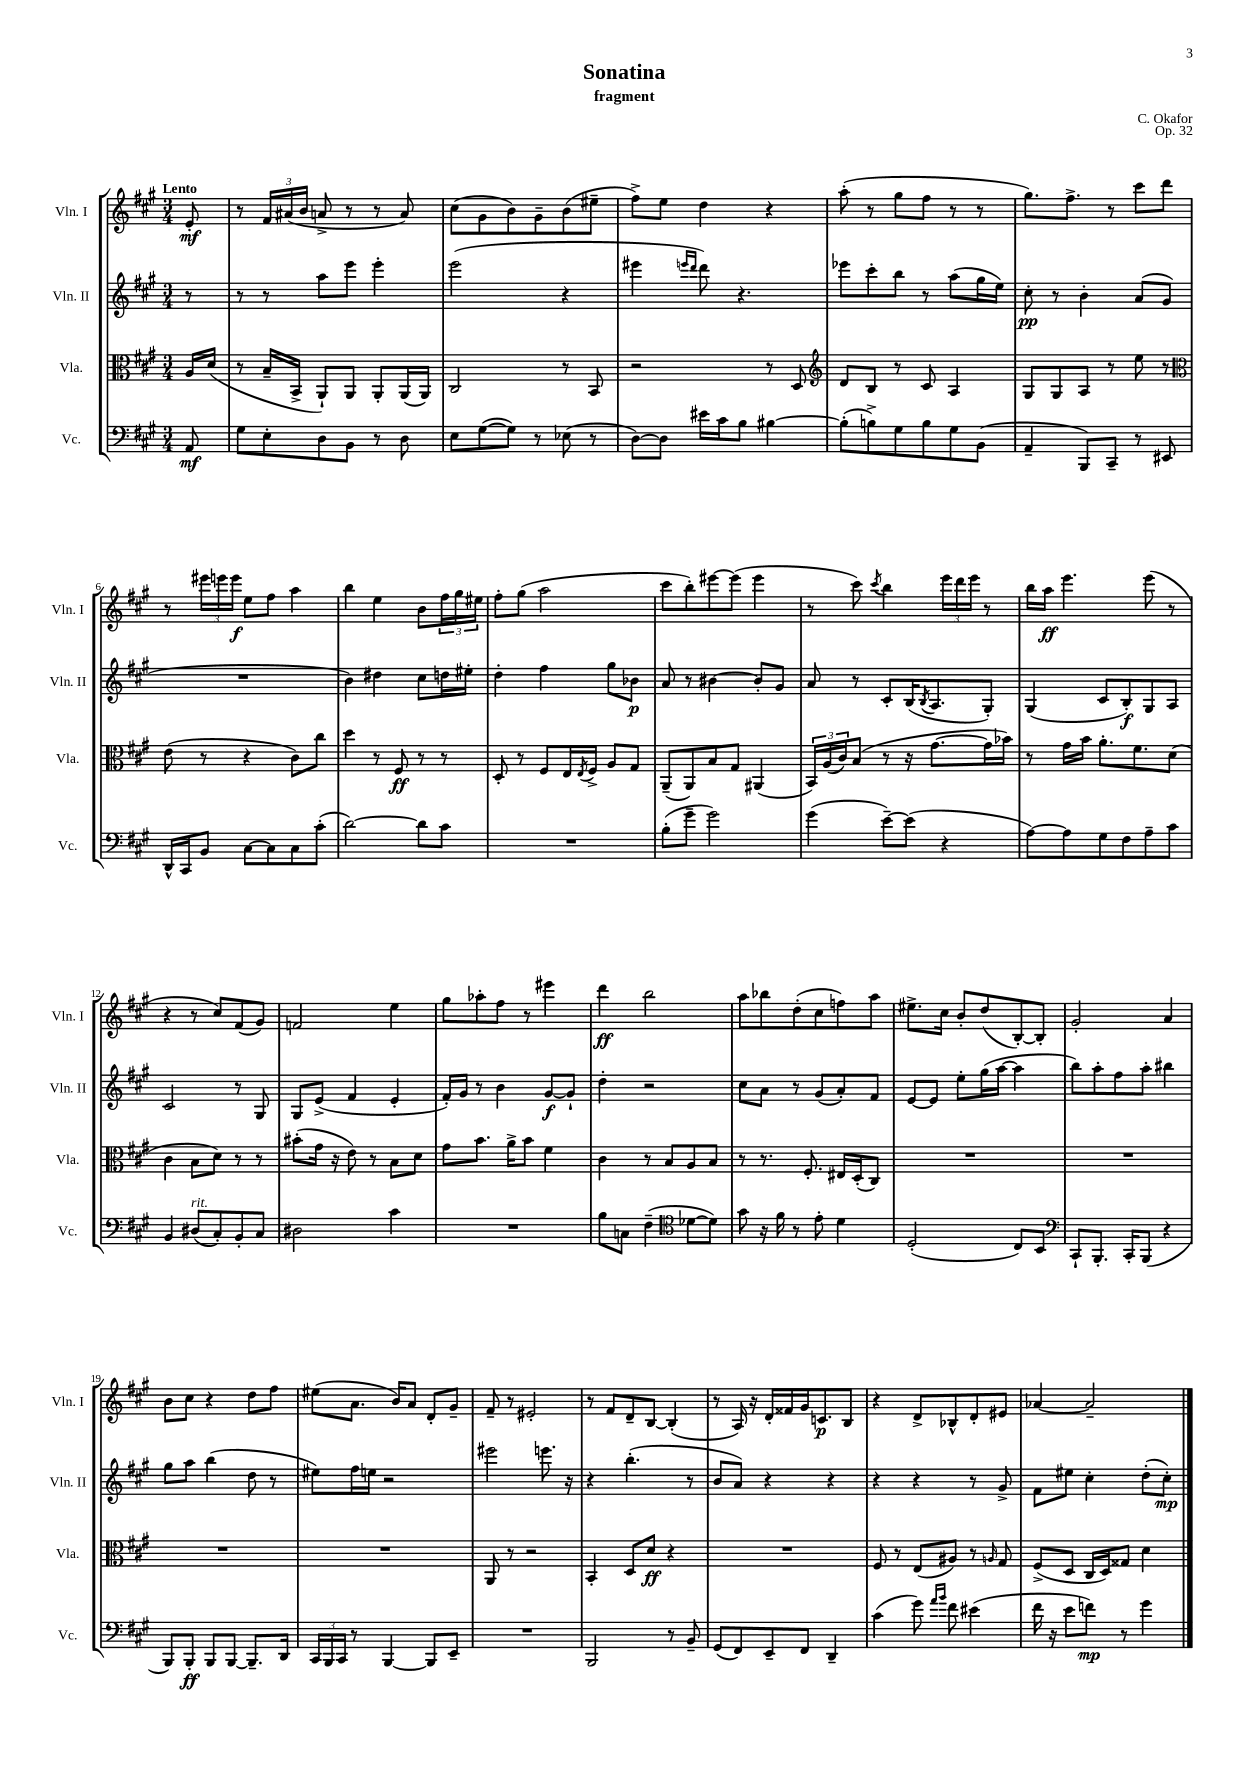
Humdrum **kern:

**kern	**dynam	**kern	**dynam	**kern	**dynam	**kern	**dynam
*part4	*part4	*part3	*part3	*part2	*part2	*part1	*part1
*staff4	*staff4	*staff3	*staff3	*staff2	*staff2	*staff1	*staff1
*I"Vc.	*	*I"Vla.	*	*I"Vln. II	*	*I"Vln. I	*
*I'Vc.	*	*I'Vla.	*	*I'Vln. II	*	*I'Vln. I	*
*clefF4	*	*clefC3	*	*clefG2	*	*clefG2	*
*k[f#c#g#]	*	*k[f#c#g#]	*	*k[f#c#g#]	*	*k[f#c#g#]	*
*M3/4	*	*M3/4	*	*M3/4	*	*M3/4	*
=	=	=	=	=	=	=	=
!	!	!	!	!	!	!LO:TX:a:B:t=Lento	!
8AA/	mf	16A/LL	.	8r	.	8e'/	mf
.	.	(16d/JJ	.	.	.	.	.
=1	=1	=1	=1	=1	=1	=1	=1
8G#\L	.	8r	.	8r	.	8r	.
8E'\	.	16B~/LL	.	8r	.	24f#/LL	.
.	.	.	.	.	.	(24a#X/	.
.	.	16BB^/JJ	.	.	.	.	.
.	.	.	.	.	.	24b/JJ	.
8D\	.	8AA`/L)	.	8aa\L	.	8an^/	.
8BB\J	.	8AA/J	.	8eee\J	.	8r	.
8r	.	8AA'/L	.	4eee'\	.	8r	.
8D\	.	(16AA/L	.	.	.	8a/)	.
.	.	16AA/JJ)	.	.	.	.	.
=2	=2	=2	=2	=2	=2	=2	=2
8E\L	.	2C#/	.	(2eee\	.	(8cc#\L	.
([8G#\	.	.	.	.	.	8g#\	.
8G#\J])	.	.	.	.	.	8b\)	.
8r	.	.	.	.	.	8g#~\	.
(8E-X\	.	8r	.	4r	.	(8b\	.
8r	.	8BB/	.	.	.	8ee#X~\J	.
=3	=3	=3	=3	=3	=3	=3	=3
[8D\L)	.	2r	.	4eee#X\	.	8ff#^\L)	.
8D\J]	.	.	.	.	.	8ee\J	.
.	.	.	.	16qqeeen/LL	.	.	.
.	.	.	.	16qqddd/JJ	.	.	.
16e#X\LL	.	.	.	8ddd\)	.	4dd\	.
16c#\J	.	.	.	.	.	.	.
8B\J	.	.	.	4.r	.	.	.
[4B#X\	.	8r	.	.	.	4r	.
.	.	8D/	.	.	.	.	.
=4	=4	=4	=4	=4	=4	=4	=4
*	*	*clefG2	*	*	*	*	*
(8B#'\L]	.	8d/L	.	8eee-X\L	.	(8aa'\	.
8Bn^\)	.	8B/J	.	8ccc#'\	.	8r	.
8G#\	.	8r	.	8bb\J	.	8gg#\L	.
8B\	.	8c#/	.	8r	.	8ff#\J	.
8G#\	.	4A/	.	(8aa\L	.	8r	.
(8BB\J	.	.	.	16gg#\L	.	8r	.
.	.	.	.	16ee\JJ)	.	.	.
=5	=5	=5	=5	=5	=5	=5	=5
4AA~/	.	8G#/L	.	8cc#'\	pp	8.gg#\L)	.
.	.	8G#/	.	8r	.	.	.
.	.	.	.	.	.	8.ff#^\J	.
8BBB/L)	.	8A/J	.	4b'\	.	.	.
8CC#~/J	.	8r	.	.	.	8r	.
8r	.	8ee\	.	(8a/L	.	8ccc#\L	.
8EE#X/	.	8r	.	8g#/J	.	8ddd\J	.
!!LO:LB:g=z
=6	=6	=6	=6	=6	=6	=6	=6
*	*	*clefC3	*	*	*	*	*
16DD^^/LL	.	(8e\	.	2.r	.	8r	.
16CC#/J	.	.	.	.	.	.	.
8BB/J	.	8r	.	.	.	24eee#X\LL	.
.	.	.	.	.	.	24eeen\	.
.	.	.	.	.	.	24eee\JJ	f
[8C#\L	.	4r	.	.	.	8ee\L	.
8C#\]	.	.	.	.	.	8ff#\J	.
8C#\	.	8c#\L)	.	.	.	4aa\	.
(8c#'\J	.	8cc#\J	.	.	.	.	.
=7	=7	=7	=7	=7	=7	=7	=7
[2d\)	.	4dd\	.	4b\)	.	4bb\	.
.	.	8r	.	4dd#X\	.	4ee\	.
.	.	8F#/	ff	.	.	.	.
8d\L]	.	8r	.	8cc#\L	.	8b\L	.
8c#\J	.	8r	.	16ddn\L	.	24ff#\L	.
.	.	.	.	.	.	24gg#\	.
.	.	.	.	16ee#X'\JJ	.	.	.
.	.	.	.	.	.	24ee#X\JJ	.
=8	=8	=8	=8	=8	=8	=8	=8
2.r	.	8D'/	.	4dd'\	.	8ff#'\L	.
.	.	8r	.	.	.	(8gg#\J	.
.	.	8F#/L	.	4ff#\	.	2aa\	.
.	.	16E/L	.	.	.	.	.
.	.	8qE/	.	.	.	.	.
.	.	16F#^/JJ	.	.	.	.	.
.	.	8A/L	.	8gg#\L	.	.	.
.	.	8G#/J	.	8b-X\J	p	.	.
=9	=9	=9	=9	=9	=9	=9	=9
(8B'\L	.	(8AA~/L	.	8a/	.	8ccc#\L	.
8g#~\J	.	8AA/)	.	8r	.	8bb'\)	.
2g#\)	.	8B/	.	[4b#X\	.	[8eee#X\	.
.	.	8G#/J	.	.	.	(8eee#\J]	.
.	.	(4AA#X/	.	8b#'/L]	.	4eee#\	.
.	.	.	.	8g#/J	.	.	.
=10	=10	=10	=10	=10	=10	=10	=10
(4g#\	.	24BB/LL)	.	8a/	.	8r	.
.	.	(24A/	.	.	.	.	.
.	.	24c#/J)	.	.	.	.	.
.	.	(8B/J	.	8r	.	8ccc#\)	.
.	.	.	.	.	.	8qccc#/	.
[8e~\L)	.	8r	.	8c#'/L	.	4bb\	.
(8e\J]	.	16r	.	(16B/K	.	.	.
.	.	.	.	8qB/	.	.	.
.	.	[8.g#\L	.	8.A/	.	.	.
4r	.	.	.	.	.	24eee\LL	.
.	.	.	.	.	.	24ddd\	.
.	.	.	.	.	.	24eee\JJ	.
.	.	16g#\L]	.	8G#'/J)	.	8r	.
.	.	16b-X\JJ)	.	.	.	.	.
=11	=11	=11	=11	=11	=11	=11	=11
[8A\L)	.	8r	.	(4G#/	.	16bb\LL	.
.	.	.	.	.	.	16aa\JJ	ff
8A\]	.	16g#\LL	.	.	.	4.eee\	.
.	.	16b\JJ	.	.	.	.	.
8G#\	.	8.a'\L	.	8c#/L	.	.	.
8F#\	.	.	.	8B'/)	f	.	.
.	.	8.f#\	.	.	.	.	.
8A~\	.	.	.	8G#/	.	(8eee\	.
8c#\J	.	(8d\J	.	8A/J	.	8r	.
!!LO:LB:g=z
=12	=12	=12	=12	=12	=12	=12	=12
4BB/	.	4c#\	.	2c#/	.	4r	.
!LO:TX:a:i:t=rit.	!	!	!	!	!	!	!
(8D#X/L	.	8B\L	.	.	.	8r	.
8C#'/)	.	8d\J)	.	.	.	8cc#/L)	.
8BB'/	.	8r	.	8r	.	(8f#/	.
8C#/J	.	8r	.	8G#/	.	8g#/J)	.
=13	=13	=13	=13	=13	=13	=13	=13
2D#X\	.	(8b#X'\L	.	8G#/L	.	2fn/	.
.	.	16g#\Jk	.	(8e^/J	.	.	.
.	.	16r	.	.	.	.	.
.	.	8e\)	.	4f#/	.	.	.
.	.	8r	.	.	.	.	.
4c#\	.	8B\L	.	4e'/	.	4ee\	.
.	.	8d\J	.	.	.	.	.
=14	=14	=14	=14	=14	=14	=14	=14
2.r	.	8g#\L	.	16f#'/LL)	.	8gg#\L	.
.	.	.	.	16g#/JJ	.	.	.
.	.	8.b\J	.	8r	.	8aa-X'\	.
.	.	.	.	4b\	.	8ff#\J	.
.	.	16a^\KL	.	.	.	.	.
.	.	8b\J	.	.	.	8r	.
.	.	4f#\	.	[8g#/L	f	4eee#X\	.
.	.	.	.	8g#`/J]	.	.	.
=15	=15	=15	=15	=15	=15	=15	=15
8B\L	.	4c#\	.	4dd'\	.	4ddd\	ff
8Cn\J	.	.	.	.	.	.	.
(4F#~\	.	8r	.	2r	.	2bb\	.
.	.	8B/L	.	.	.	.	.
*clefC4	*	*	*	*	*	*	*
[8d-X\L	.	8A/	.	.	.	.	.
8d-\J])	.	8B/J	.	.	.	.	.
=16	=16	=16	=16	=16	=16	=16	=16
8g#\	.	8r	.	8cc#\L	.	8aa\L	.
16r	.	8.r	.	8a\J	.	8bb-X\	.
16f#\	.	.	.	.	.	.	.
8r	.	.	.	8r	.	(8dd'\	.
.	.	8.F#'/	.	.	.	.	.
8e'\	.	.	.	(8g#/L	.	8cc#\	.
4d\	.	16E#X/LL	.	8a'/)	.	8ffn\)	.
.	.	(16D'/J	.	.	.	.	.
.	.	8C#/J)	.	8f#/J	.	8aa\J	.
=17	=17	=17	=17	=17	=17	=17	=17
(2D'/	.	2.r	.	[8e/L	.	8.ee#X^\L	.
.	.	.	.	8e/J]	.	.	.
.	.	.	.	.	.	16cc#\Jk	.
.	.	.	.	8ee'\L	.	8b'/L	.
.	.	.	.	(16gg#\L	.	(8dd/	.
.	.	.	.	[16aa\JJ	.	.	.
8C#/L)	.	.	.	4aa\]	.	[8B'/)	.
8BB/J	.	.	.	.	.	8B'/J]	.
=18	=18	=18	=18	=18	=18	=18	=18
*clefF4	*	*	*	*	*	*	*
8CC#`/L	.	2.r	.	8bb\L)	.	2g#'/	.
8.BBB'/J	.	.	.	8aa'\	.	.	.
.	.	.	.	8ff#\	.	.	.
16CC#'/KL	.	.	.	.	.	.	.
(8BBB/J	.	.	.	8aa'\J	.	.	.
4r	.	.	.	4bb#X\	.	4a/	.
!!LO:LB:g=z
=19	=19	=19	=19	=19	=19	=19	=19
8BBB/L)	.	2.r	.	8gg#\L	.	8b\L	.
8BBB'/J	ff	.	.	8aa\J	.	8cc#\J	.
8BBB/L	.	.	.	(4bb\	.	4r	.
[8BBB/J	.	.	.	.	.	.	.
8.BBB~/L]	.	.	.	8dd\	.	8dd\L	.
.	.	.	.	8r	.	8ff#\J	.
16DD/Jk	.	.	.	.	.	.	.
=20	=20	=20	=20	=20	=20	=20	=20
24CC#/LL	.	2.r	.	8ee#X\L)	.	(8ee#X\L	.
24BBB/	.	.	.	.	.	.	.
24CC#/JJ	.	.	.	.	.	.	.
8r	.	.	.	16ff#\L	.	8.a\J	.
.	.	.	.	16een\JJ	.	.	.
[4BBB/	.	.	.	2r	.	.	.
.	.	.	.	.	.	16b/KL)	.
.	.	.	.	.	.	8a/J	.
8BBB/L]	.	.	.	.	.	8d'/L	.
8EE~/J	.	.	.	.	.	8g#~/J	.
=21	=21	=21	=21	=21	=21	=21	=21
2.r	.	8AA/	.	2eee#X\	.	8f#~/	.
.	.	8r	.	.	.	8r	.
.	.	2r	.	.	.	2e#X'/	.
.	.	.	.	8.eeen\	.	.	.
.	.	.	.	16r	.	.	.
=22	=22	=22	=22	=22	=22	=22	=22
2BBB/	.	4BB'/	.	4r	.	8r	.
.	.	.	.	.	.	8f#/L	.
.	.	8D/L	.	(4.bb'\	.	8d~/	.
.	.	8d/J	ff	.	.	[8B/J	.
8r	.	4r	.	.	.	(4B'/]	.
8BB~/	.	.	.	8r	.	.	.
=23	=23	=23	=23	=23	=23	=23	=23
(8GG#/L	.	2.r	.	8b/L	.	8r	.
8FF#/)	.	.	.	8a/J)	.	16A/)	.
.	.	.	.	.	.	16r	.
8EE~/	.	.	.	4r	.	16d'/LL	.
.	.	.	.	.	.	16f##X/	.
8FF#/J	.	.	.	.	.	16g#/J	.
.	.	.	.	.	.	8.cn/	p
4DD~/	.	.	.	4r	.	.	.
.	.	.	.	.	.	8B/J	.
=24	=24	=24	=24	=24	=24	=24	=24
(4c#\	.	8F#/	.	4r	.	4r	.
.	.	8r	.	.	.	.	.
8g#\)	.	(8E/L	.	4r	.	8d^/L	.
16qqa/LL	.	.	.	.	.	.	.
16qqb/JJ	.	.	.	.	.	.	.
8f#\	.	8A#X/J)	.	.	.	8B-X^^/	.
(4e#X\	.	8r	.	8r	.	8d'/	.
.	.	16qqAn/	.	.	.	.	.
.	.	8G#/	.	8g#^/	.	8e#X/J	.
=25	=25	=25	=25	=25	=25	=25	=25
16f#\	.	(8F#^/L	.	8f#\L	.	[4a-X/	.
16r	.	.	.	.	.	.	.
8e\L	.	8D/J	.	8ee#X\J	.	.	.
8fn\J)	mp	16C#/LL	.	4cc#'\	.	2a-~/]	.
.	.	16D/J)	.	.	.	.	.
8r	.	8G##X/J	.	.	.	.	.
4g#\	.	4d\	.	(8dd'\L	.	.	.
.	.	.	.	8cc#'\J)	mp	.	.
==	==	==	==	==	==	==	==
*-	*-	*-	*-	*-	*-	*-	*-
